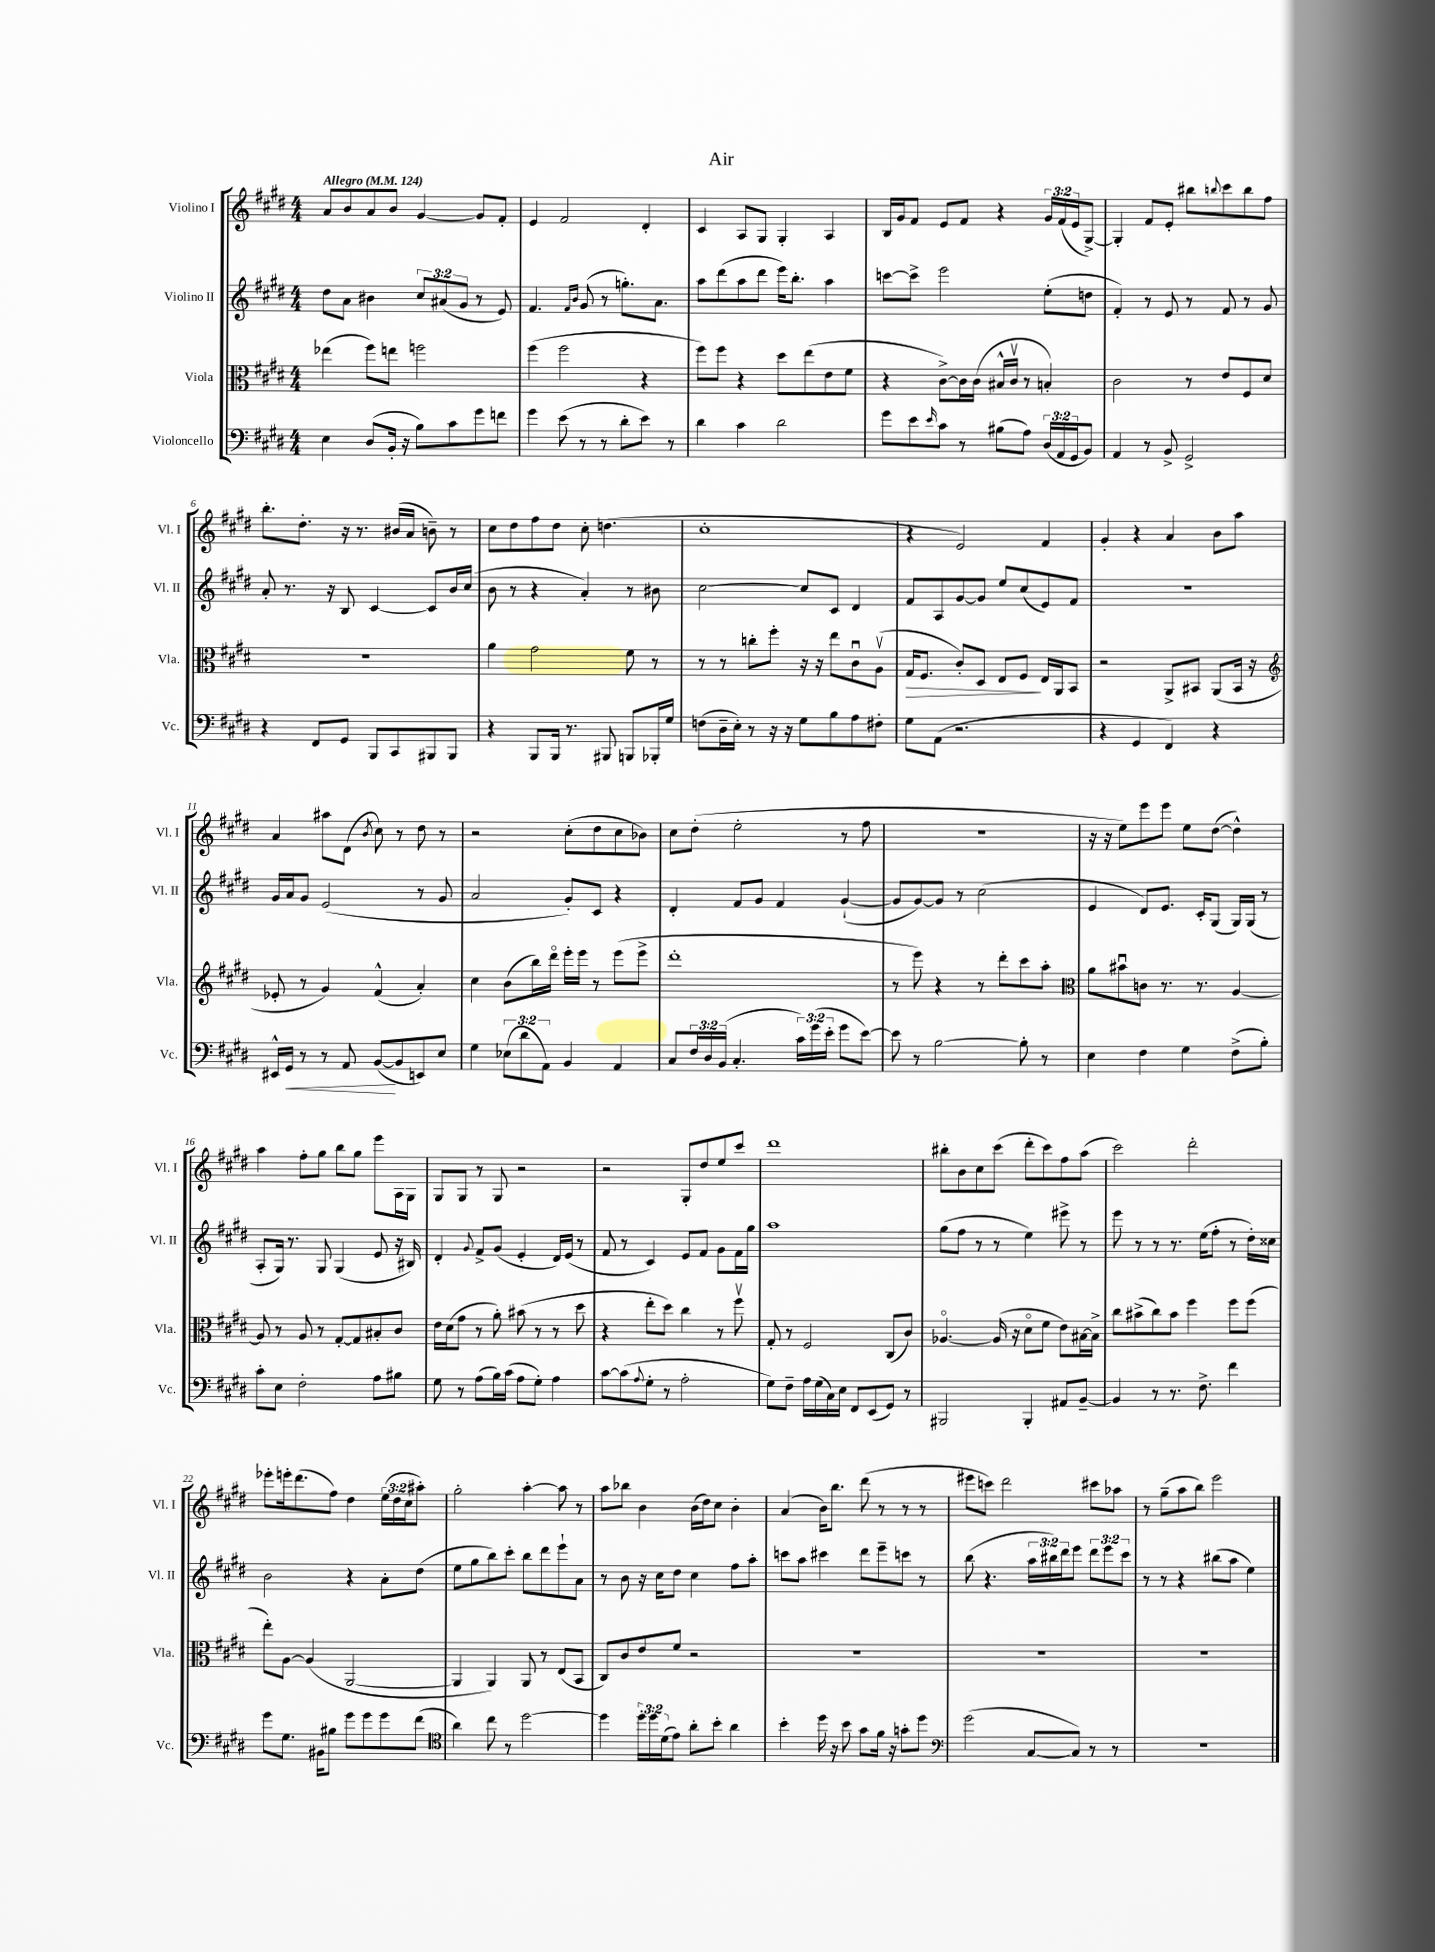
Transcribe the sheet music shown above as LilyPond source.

\header { title = "Air" }
<<
\new StaffGroup <<
\new Staff = "s0" \with { instrumentName = "Violino I" shortInstrumentName = "Vl. I" } {
    \clef treble \key e \major \numericTimeSignature \time 4/4 \override Staff.TupletNumber.text = #tuplet-number::calc-fraction-text \tempo "Allegro" 4 = 124
    a'8 b'8 a'8 b'8 gis'4~ gis'8 fis'8-. |
    e'4 fis'2 dis'4-. |
    cis'4 a8 gis8 gis4-. a4 |
    b16 gis'16 fis'8 e'8 fis'8 r4 \tuplet 3/2 { gis'16 fis'16( e'16 } gis8~->) |
    gis4-. fis'8 e'8-. bis''8 \appoggiatura { b''8 } cis'''8 b''8 fis''8 |
    b''8.-. dis''8.-. r16 r8. bis'16( a'16 b'8--) r8 |
    cis''8 dis''8 fis''8 dis''8 cis''8-. d''4.( |
    cis''1-. |
    r4 e'2) fis'4 |
    gis'4-. r4 a'4 b'8 a''8 |
    a'4 ais''8 dis'8( \acciaccatura { b'8 } cis''8) r8 dis''8 r8 |
    r2 cis''8-.( dis''8 cis''8 bes'8) |
    cis''8 dis''8-.( e''2-. r8 fis''8 |
    r1 |
    r16 r16 e''8) e'''8 e'''8 e''8 dis''8~( dis''4-^) |
    a''4 fis''8-. gis''8 b''8 gis''8 e'''8 a16 gis16 |
    gis8 gis8 r8 gis8 r2 |
    r2 gis8-. dis''8 e''8 cis'''8 |
    dis'''1 |
    bis''8-. b'8 cis''8 cis'''8( dis'''8-. cis'''8) fis''8 a''8( |
    cis'''2) dis'''2-. |
    ees'''8-. e'''16-. dis'''8.( fis''8) dis''4 \tuplet 3/2 { e''16( dis''16 cis''16 } ais''8-.) |
    gis''2-. a''4~-. a''8 r8 |
    a''8 bes''8 b'4 b'16( dis''16) cis''8 b'4-. |
    a'4( b'16) b''8. dis'''8( r8 r8 r8 |
    eis'''8 c'''8) dis'''2 cis'''8 aes''8 |
    r8 gis''8--( a''8 b''8) e'''2 \bar "|." |
}
\new Staff = "s1" \with { instrumentName = "Violino II" shortInstrumentName = "Vl. II" } {
    \clef treble \key e \major \numericTimeSignature \time 4/4 \override Staff.TupletNumber.text = #tuplet-number::calc-fraction-text
    dis''8 a'8 bis'4 \tuplet 3/2 { cis''8 ais'8( gis'8 } r8 e'8) |
    fis'4. \grace { fis'16 b'16 } gis'8( r8 g''8.-.) a'8. |
    a''8 dis'''8( a''8 dis'''8 e'''16) b''8.-. a''4 |
    c'''8~ c'''8-> e'''2 e''8-.( d''8 |
    fis'4-.) r8 e'8 r8 fis'8 r8 gis'8 |
    a'8-. r8. r16 b8 cis'4~ cis'8 b'16 cis''16( |
    b'8 r8 r4 a'4-.) r8 bis'8 |
    cis''2~ cis''8 cis'8 dis'4 |
    fis'8 a8 gis'8~ gis'8 e''8 cis''8( e'8) fis'8 |
    R1 |
    gis'16 a'16 gis'8 e'2( r8 gis'8 |
    a'2 gis'8-.) cis'8 r4 |
    dis'4-. fis'8 gis'8 fis'4 gis'4~-!( |
    gis'8 gis'8~) gis'8 r8 cis''2( |
    e'4 dis'8) e'8. cis'16-. gis8( gis16) gis16( r8 |
    a8-. gis16) r8. gis8 gis4( e'8 r16 bis16) |
    dis'4-. \appoggiatura { gis'8 } fis'8-> gis'8( e'4-. dis'16) e'16( r8 |
    fis'8 r8 cis'4) e'8 fis'8 gis'8 fis'16 gis''16 |
    a''1 |
    gis''8( fis''8 r8 r8 e''4) eis'''8-> r8 |
    e'''8 r8 r8 r8. e''16( fis''8-. r8 dis''16-.) cisis''16 |
    b'2 r4 a'8-. dis''8( |
    e''8 gis''8 b''8) cis'''8-. b''8 dis'''8 e'''8-! a'8 |
    r8 b'8 r16 cis''16 dis''8 cis''4 fis''8 a''8-. |
    c'''8 a''8 cis'''4 dis'''8 e'''8-- c'''8 r8 |
    b''8( r4. \tuplet 3/2 { a''16 bis''16) dis'''16 } e'''8 \tuplet 3/2 { dis'''8 e'''8 cis'''8 } |
    r8 r8 r4 bis''8( a''8 e''4) \bar "|." |
}
\new Staff = "s2" \with { instrumentName = "Viola" shortInstrumentName = "Vla." } {
    \clef alto \key e \major \numericTimeSignature \time 4/4
    ees''4( fis''8) e''8 f''2 |
    fis''4( fis''2 r4 |
    fis''8) fis''8 r4 dis''8 e''8( e'8 fis'8 |
    r4 cis'8~->) cis'16 cis'16( bis16-^ cis'16\upbow r8 b4-.) |
    cis'2 r8 e'8 fis8 dis'8 |
    R1 |
    a'4 gis'2 fis'8 r8 |
    r8 r8 c''8-. fis''8-. r16 r16 e''8 cis'8\downbow a8\upbow( |
    gis16\> fis8. cis'8-.) dis8 e8 fis8\! e16 a,16 b,8 |
    r2 a,8-> bis,8 a,8( bis,16 r16 |
    \clef treble ees'8-. r8 gis'4) fis'4-^( a'4-.) |
    cis''4 b'8( b''16) dis'''16\flageolet e'''16-. e'''16 r8 e'''8( e'''8-> |
    dis'''1-. |
    r8 e'''8) r4 r8 dis'''8-. cis'''8 a''8-. |
    \clef alto a'8 bis'8\downbow c'8 r8. r8. a4~ |
    a8 r8 a8 r8 gis8~-. gis8 bis8-. cis'8 |
    e'16 dis'16( gis'8 r8 a'8-.) bis'8( r8 r8 dis''8 |
    r4 e''8-. dis''8) cis''4 r8 fis''8\upbow |
    gis8-. r8 fis2 cis8( cis'8) |
    aes4.~\flageolet aes16( r16 dis'8\flageolet fis'8 e'8) bis16~ bis16-> |
    cis''8 bis'8->( cis''8) bis'8 fis''4 fis''8 fis''8( |
    e''8-.) a8~ a4( a,2~ |
    a,4 a,4) a,8 r8 e8( b,8 |
    cis8) cis'8 e'8 fis'8 r2 |
    R1 |
    R1 |
    R1 \bar "|." |
}
\new Staff = "s3" \with { instrumentName = "Violoncello" shortInstrumentName = "Vc." } {
    \clef bass \key e \major \numericTimeSignature \time 4/4 \override Staff.TupletNumber.text = #tuplet-number::calc-fraction-text
    e4 dis8( b,16-. r16 b8) cis'8 gis'8 f'8 |
    gis'4 e'8( r8 r8 dis'8-. e'8) r8 |
    dis'4 cis'4 dis'2 |
    gis'8 e'8 \grace { e'16 } cis'8 r8 bis8( a8) \tuplet 3/2 { dis16( a,16 gis,16 } b,8) |
    a,4 r8 b,8-> gis,2-> |
    r4 fis,8 gis,8 b,,8 cis,8 bis,,8 bis,,8 |
    r4 b,,8 b,,16 r8. bis,,8 b,,8 bes,,16-. gis16 |
    f8( dis16-- e16-.) r8 r16 r16 gis8 b8 a8 fis8-. |
    gis8 a,8( r2. |
    r4 gis,4 fis,4) r4 |
    eis,16-^ gis,16\< r8 r8 a,8 b,8~\!( b,8 e,8) e8 |
    gis4 \tuplet 3/2 { ees8( dis'8 a,8) } b,4 a,4 |
    cis8 \tuplet 3/2 { fis16 dis16 b,16( } cis4.-. \tuplet 3/2 { cis'16) gis'16( e'16-. } gis'8 e'8~) |
    e'8 r8 b2~ b8-. r8 |
    e4 fis4 gis4 fis8->( b8-.) |
    cis'8-. e8 fis2-. a8 bis8 |
    gis8 r8 a8( b16) cis'16( a8 gis8-.) a4 |
    cis'8~ cis'8( \appoggiatura { a8 } gis8-. r8 a2-. |
    gis8) fis8-- a16 gis16( cis16) e16 fis,8 e,8( gis,8) r8 |
    bis,,2 bis,,4-. ais,8 b,8~-- |
    b,4 r8 r8. fis8.-> fis'4 |
    gis'8 gis8. bis,16 bis8 gis'8 gis'8 gis'8 fis'8( |
    \clef tenor a'4) cis''8 r8 dis''2~ |
    dis''4 \tuplet 3/2 { dis''16-. dis''16 dis'16( } e'8) a'8-. b'8-. a'4 |
    b'4-. dis''16 r16 b'8 gis'8 fis'16 r16 g'8-. dis''8 |
    \clef bass gis'2( cis8~ cis8) r8 r8 |
    R1 \bar "|." |
}
>>
>>
